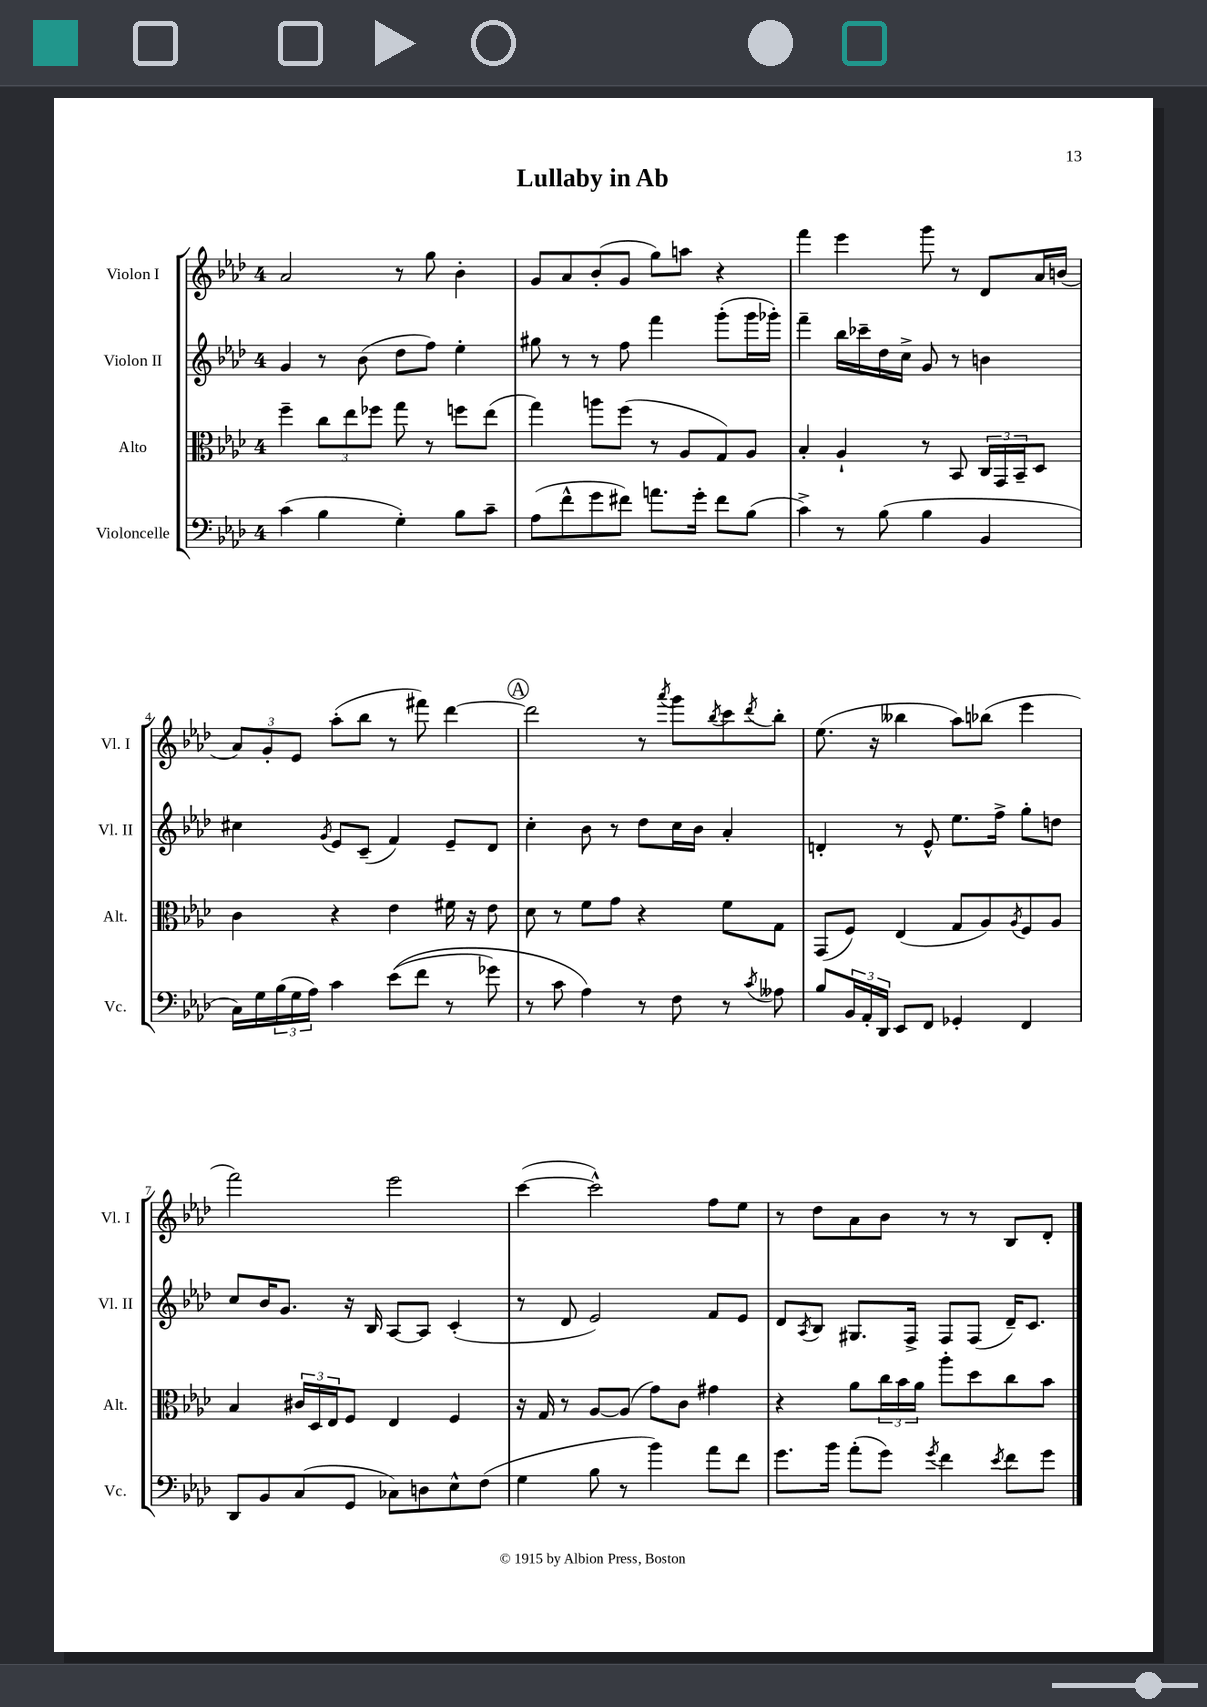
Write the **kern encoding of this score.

**kern	**kern	**kern	**kern
*staff4	*staff3	*staff2	*staff1
*clefF4	*clefC3	*clefG2	*clefG2
*k[b-e-a-d-]	*k[b-e-a-d-]	*k[b-e-a-d-]	*k[b-e-a-d-]
*M4/4	*M4/4	*M4/4	*M4/4
(4c	4ff~	4g	2a-
4B-	12cc	8r	.
.	12ee-	.	.
.	.	(8b-	.
.	12ff-	.	.
4G')	8gg	8dd-	8r
.	8r	8ff)	8gg
8B-	8ff	4ee-'	4b-'
8c~	(8ee-	.	.
=	=	=	=
(8A-	4gg)	8gg#	8g
8f^^	.	8r	8a-
8g	8aa	8r	(8b-'
8f#)	(8ff	8ff	8g
8.a	8r	4fff	8gg)
.	8A-	.	8aa
16g'	.	.	.
8f#	8G)	(8ggg'	4r
(8B-	8A-	16ggg	.
.	.	16ggg-')	.
=	=	=	=
4c^)	4B-'	4fff~	4fff
8r	4A-`	16bb-	4eee-
.	.	16ccc-~	.
(8B-	.	16dd-	.
.	.	16cc^	.
4B-	8r	8g	8ggg
.	8BB-	8r	8r
4BB-	24C	4b	8d-
.	24GG	.	.
.	24BB-~	.	.
.	8D-	.	16a-
.	.	.	(16b
=	=	=	=
16C)	4c	4cc#	12a-)
16G	.	.	.
.	.	.	12g'
(24B-	.	.	.
24G	.	.	12e-
24A-)	.	.	.
.	.	8qg	.
4c	4r	8e-	(8aa-'
.	.	(8c~	8bb-
&((8e-	4e-	4f)	8r
8f	.	.	8fff#)
8r	16f#	8e-~	[4ddd-
.	16r	.	.
8g-)	8e-	8d-	.
=	=	=	=
8r	8d-	4cc'	2ddd-]
8c	8r	.	.
4A-&)	8f	8b-	.
.	8g	8r	.
8r	4r	8dd-	8r
.	.	.	8qaaa-
8F	.	16cc	8ggg
.	.	16b-	.
.	.	.	8qbb-
8r	8f	4a-'	8ccc
8qc	.	.	8qddd-
8A--	8G	.	8bb-'
=	=	=	=
8B-	(8GG	4d'	(8.ee-
24BB-	8F)	.	.
24AA-'	.	.	.
.	.	.	16r
24DD-	.	.	.
8EE-	(4E-	8r	4bb--
8FF	.	8e-^^	.
4GG-'	8G	8.ee-	8aa-)
.	8A-)	.	(8bb-
.	.	16ff^	.
.	8qA-	.	.
4FF	8F	8gg'	4eee-
.	8A-	8dd	.
=	=	=	=
8DD-	4B-	8cc	2fff)
8BB-	.	16b-	.
.	.	8.g	.
(8C	24c#	.	.
.	24D-	.	.
.	24E-	.	.
8GG	8F	16r	.
.	.	16B-	.
8C-)	4E-	[8A-	2eee-
8D	.	8A-]	.
8E-^^	4F	(4c'	.
(8F	.	.	.
=	=	=	=
4G	16r	8r	([4ccc
.	16G	.	.
.	8r	8d-	.
8B-	[8A-	2e-)	2ccc^^])
8r	(8A-]	.	.
4b-)	8g)	.	.
.	8c	.	.
8a-	4g#	8f	8ff
8f	.	8e-	8ee-
=	=	=	=
8.g	4r	8d-	8r
.	.	8qA-	.
.	.	8B-	8dd-
16b-	.	.	.
(8a-'	8a-	8.G#	8a-
8g)	24cc	.	8b-
.	24b-	.	.
.	.	16F^	.
.	24a-	.	.
8qg	.	.	.
4f	8aa-'	8F	8r
.	8dd-	(8F	8r
8qe-	.	.	.
8f	8cc	16d-~)	8B-
.	.	8.c	.
8g	8b-	.	8d-'
==	==	==	==
*-	*-	*-	*-
